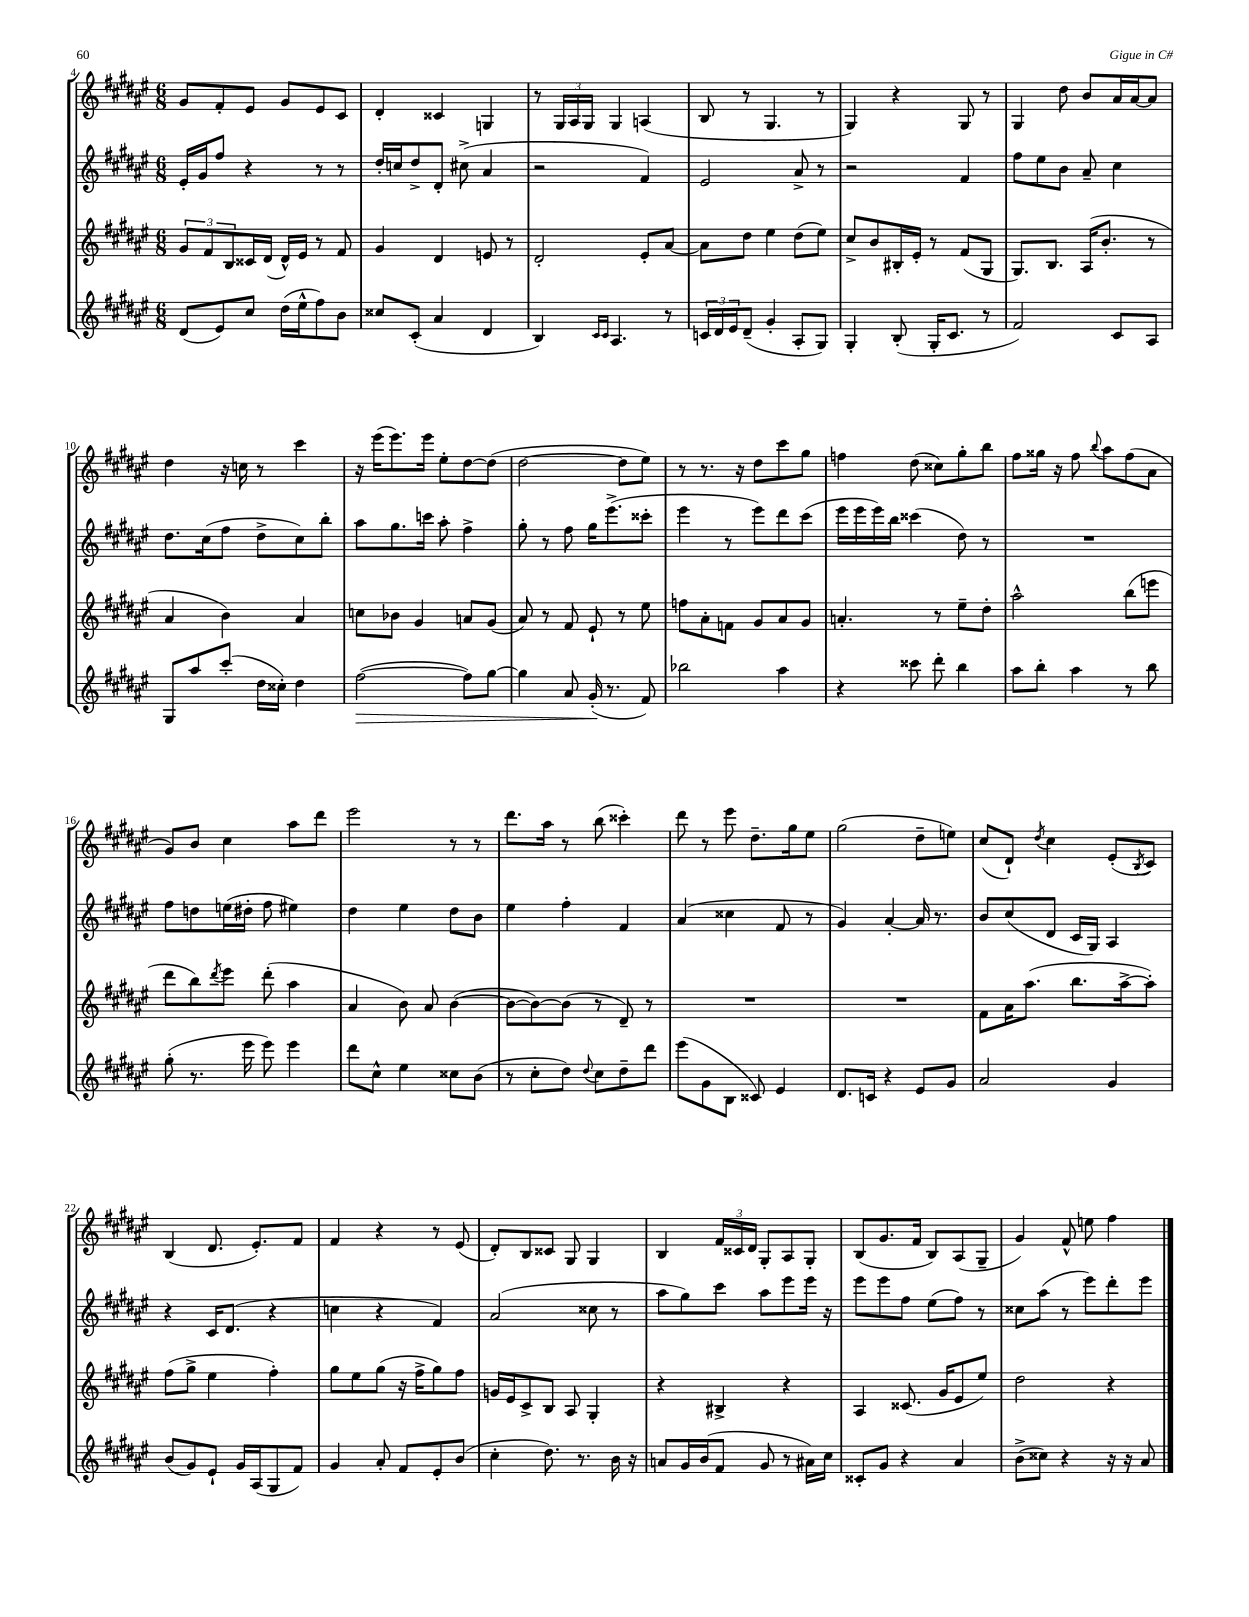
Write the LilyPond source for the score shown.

<<
\new StaffGroup <<
\new Staff = "s0" {
    \clef treble \key fis \major \numericTimeSignature \time 6/8
    gis'8 fis'8-. eis'8 gis'8 eis'8 cis'8 |
    dis'4-. cisis'4 g4 |
    r8 \tuplet 3/2 { gis16 ais16 gis16 } gis4 a4( |
    b8 r8 gis4. r8 |
    gis4) r4 gis8 r8 |
    gis4 dis''8 b'8 ais'16 ais'16~ ais'8 |
    dis''4 r16 c''16 r8 cis'''4 |
    r16 eis'''16( eis'''8.) eis'''16 eis''8-. dis''8~ dis''8( |
    dis''2~ dis''8 eis''8) |
    r8 r8. r16 dis''8 cis'''8 gis''8 |
    f''4 dis''8( cisis''8) gis''8-. b''8 |
    fis''8 gisis''16 r16 fis''8 \appoggiatura { b''8 } ais''8 fis''8( ais'8 |
    gis'8) b'8 cis''4 ais''8 dis'''8 |
    eis'''2 r8 r8 |
    dis'''8. ais''16 r8 b''8( cisis'''4-.) |
    dis'''8 r8 eis'''8 dis''8.-- gis''16 eis''8 |
    gis''2( dis''8-- e''8) |
    cis''8( dis'8-!) \acciaccatura { dis''8 } cis''4 eis'8-.( \acciaccatura { b8 } cis'8) |
    b4( dis'8. eis'8.-.) fis'8 |
    fis'4 r4 r8 eis'8( |
    dis'8-.) b8 cisis'8 gis8 gis4 |
    b4 \tuplet 3/2 { fis'16 cisis'16 dis'16 } gis8-. ais8 gis8-. |
    b8( gis'8. fis'16 b8) ais8( gis8-- |
    gis'4) fis'8-^ e''8 fis''4 \bar "|." |
}
\new Staff = "s1" {
    \clef treble \key fis \major \numericTimeSignature \time 6/8
    eis'16-. gis'16 fis''8 r4 r8 r8 |
    dis''16-. c''16 dis''8-> dis'8-. cis''8->( ais'4 |
    r2 fis'4) |
    eis'2 ais'8-> r8 |
    r2 fis'4 |
    fis''8 eis''8 b'8 ais'8-- cis''4 |
    dis''8. cis''16( fis''8 dis''8-> cis''8) b''8-. |
    ais''8 gis''8. c'''16 ais''8-. fis''4-> |
    gis''8-. r8 fis''8 gis''16 eis'''8.->( cisis'''8-. |
    eis'''4 r8 eis'''8) dis'''8 cis'''8( |
    eis'''16 eis'''16 eis'''16) b''16 cisis'''4( dis''8) r8 |
    R2. |
    fis''8 d''8 e''16( dis''16-. fis''8 eis''4) |
    dis''4 eis''4 dis''8 b'8 |
    eis''4 fis''4-. fis'4 |
    ais'4( cisis''4 fis'8 r8 |
    gis'4) ais'4~-. ais'16 r8. |
    b'8 cis''8( dis'8 cis'16 gis16) ais4 |
    r4 cis'16 dis'8.( r4 |
    c''4 r4 fis'4) |
    ais'2( cisis''8 r8 |
    ais''8 gis''8) cis'''8 ais''8 eis'''8 eis'''16 r16 |
    eis'''8 eis'''8 fis''8 eis''8( fis''8) r8 |
    cisis''8 ais''8( r8 eis'''8) dis'''8-. eis'''8 \bar "|." |
}
\new Staff = "s2" {
    \clef treble \key fis \major \numericTimeSignature \time 6/8
    \tuplet 3/2 { gis'8 fis'8 b8 } cisis'16 dis'16( dis'16-^) eis'16 r8 fis'8 |
    gis'4 dis'4 e'8 r8 |
    dis'2-. eis'8-. ais'8~ |
    ais'8 dis''8 eis''4 dis''8( eis''8) |
    cis''8-> b'8 bis16-. eis'16-. r8 fis'8( gis8 |
    gis8.) b8. ais16( b'8.-. r8 |
    ais'4 b'4) ais'4 |
    c''8 bes'8 gis'4 a'8 gis'8( |
    ais'8) r8 fis'8 eis'8-! r8 eis''8 |
    f''8 ais'8-. f'8 gis'8 ais'8 gis'8 |
    a'4.-. r8 eis''8-- dis''8-. |
    ais''2-^ b''8( e'''8 |
    dis'''8 b''8) \acciaccatura { dis'''8 } eis'''8 dis'''8-.( ais''4 |
    ais'4 b'8) ais'8 b'4~( |
    b'8~ b'8~) b'8( r8 dis'8--) r8 |
    R2. |
    R2. |
    fis'8 ais'16 ais''8.( b''8. ais''16~-> ais''8-.) |
    fis''8( gis''8-> eis''4 fis''4-.) |
    gis''8 eis''8 gis''8( r16 fis''16-> gis''8) fis''8 |
    g'16 eis'16 cis'8-> b8 ais8 gis4-. |
    r4 bis4-> r4 |
    ais4 cisis'8.( gis'16 eis'8 eis''8) |
    dis''2 r4 \bar "|." |
}
\new Staff = "s3" {
    \clef treble \key fis \major \numericTimeSignature \time 6/8
    dis'8( eis'8) cis''8 dis''16( eis''16-^ fis''8) b'8 |
    cisis''8 cis'8-.( ais'4 dis'4 |
    b4) \grace { cis'16 cis'16 } ais4. r8 |
    \tuplet 3/2 { c'16 dis'16 eis'16 } dis'8--( gis'4-. ais8-. gis8) |
    gis4-. b8-.( gis16-. cis'8. r8 |
    fis'2) cis'8 ais8 |
    gis8 ais''8 cis'''8-.( dis''16 cisis''16-.) dis''4 |
    fis''2~\>( fis''8) gis''8~ |
    gis''4 ais'8 gis'16-.\!( r8. fis'8) |
    bes''2 ais''4 |
    r4 cisis'''8 dis'''8-. b''4 |
    ais''8 b''8-. ais''4 r8 b''8 |
    gis''8-.( r8. eis'''16 eis'''8) eis'''4 |
    dis'''8 cis''8-^ eis''4 cisis''8 b'8( |
    r8 cis''8-. dis''8) \appoggiatura { dis''8 } cis''8 dis''8-- dis'''8 |
    eis'''8( gis'8 b8 cisis'8) eis'4 |
    dis'8. c'16 r4 eis'8 gis'8 |
    ais'2 gis'4 |
    b'8( gis'8) eis'8-! gis'16 ais16( gis8 fis'8) |
    gis'4 ais'8-. fis'8 eis'8-. b'8( |
    cis''4-. dis''8.) r8. b'16 r16 |
    a'8 gis'16 b'16( fis'8 gis'8 r8 ais'16) cis''16 |
    cisis'8-. gis'8 r4 ais'4 |
    b'8->( cisis''8) r4 r16 r16 ais'8 \bar "|." |
}
>>
>>
\layout { \context { \Score currentBarNumber = #4 } }
